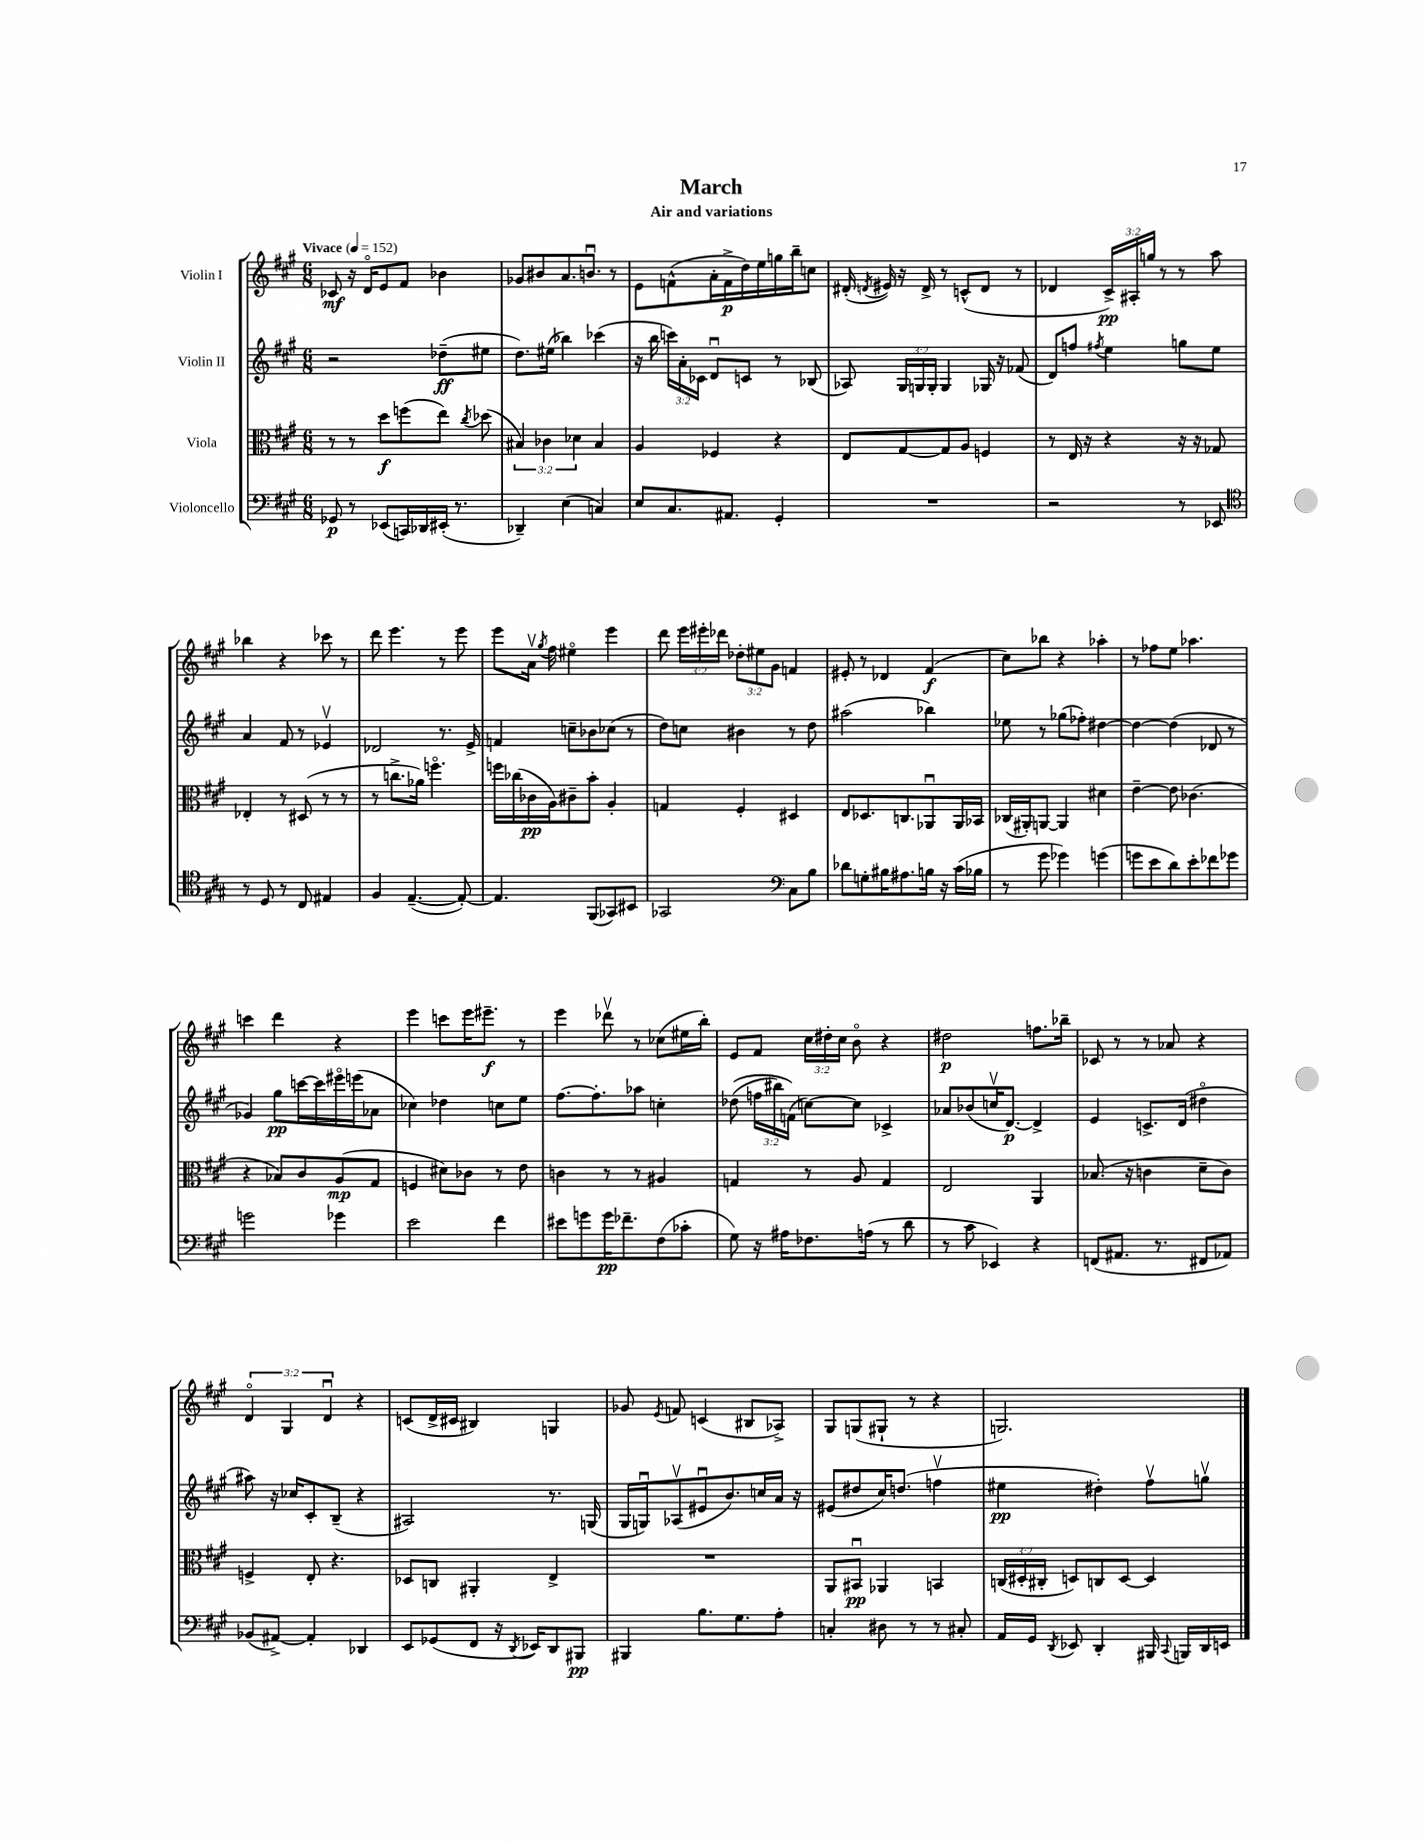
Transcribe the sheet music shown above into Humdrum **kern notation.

**kern	**kern	**kern	**kern
*staff4	*staff3	*staff2	*staff1
*clefF4	*clefC3	*clefG2	*clefG2
*k[f#c#g#]	*k[f#c#g#]	*k[f#c#g#]	*k[f#c#g#]
*M6/8	*M6/8	*M6/8	*M6/8
*MM152	*MM152	*MM152	*MM152
8GG-	8r	2r	8c-
8r	8r	.	16r
.	.	.	16do
(8EE-	8dd	.	8e
16CC)	(8ff	.	8f#
16DD-	.	.	.
(16EE#'	8ee)	(8dd-~	4b-
8.r	.	.	.
.	8qcc#	.	.
.	(8dd-	8ee#	.
=	=	=	=
4DD-~)	6B#)	8.dd)	8g-
.	.	.	8b#
.	6c-	.	.
.	.	(16ee#	.
(4E	.	4bb-)	8.a
.	6d-	.	.
.	.	.	8.bu
4C)	4B#	(4ccc-	.
.	.	.	8r
=	=	=	=
8E	4A	16r	8e
.	.	16bb	.
8.C#	.	24ccc)	(8f^^
.	.	24a'	.
.	.	24c-	.
.	4F-	8du	16a'
8.AA#	.	.	16f^
.	.	8c	16dd)
.	.	.	16ee
4GG#'	4r	8r	16gg
.	.	.	16bb~
.	.	(8B-	8cc
=	=	=	=
2.r	8E	8A-)	(16d#'
.	.	.	8qd
.	.	.	16e#)
.	[8G#	24G#	16r
.	.	24G	.
.	.	.	16d^
.	.	24G'	.
.	8G#]	4G	8r
.	8A	.	(8c^^
.	4F	16G-	8d
.	.	16r	.
.	.	(8f-	8r
=	=	=	=
2r	8r	8d)	4d-
.	16E	8ff	.
.	16r	.	.
.	.	8qff#	.
.	4r	4ee	24c#^)
.	.	.	24A#'
.	.	.	24gg
.	.	.	8r
8r	16r	8gg	8r
.	16r	.	.
8EE-	8G-	8ee	8aa
=	=	=	=
*clefC4	*	*	*
8r	4E-'	4a	4bb-
8D	.	.	.
8r	8r	8f#	4r
8C#	(8D#	8r	.
4E#	8r	4e-v	8ccc-
.	8r	.	8r
=	=	=	=
4F#	8r	2d-	8ddd
.	8.cc^	.	4.eee
([4.E~	.	.	.
.	16a-)	.	.
.	4.ffo	.	.
.	.	8.r	8r
8E'_)	.	.	8eee
.	.	16e^	.
=	=	=	=
4.E]	16ff	4f	8eee
.	(16cc-	.	.
.	16c-	.	16av
.	.	.	8qgg#
.	16A)	.	16ff#
.	8c#~	8cc~	4ee#o
(8FF#	8b'	8b-	.
8GG-)	4A'	(8cc-	4eee
8BB#	.	8r	.
=	=	=	=
2GG-	4G	8dd)	8ddd
.	.	8cc	24eee
.	.	.	24eee#'
.	.	.	24ddd-
.	4F#'	4b#	12dd-'
.	.	.	12ee#
.	.	.	12g#
*clefF4	*	*	*
8C#	4D#	8r	4f
8B	.	8dd	.
=	=	=	=
8d-	8E	(2aa#	8e#'
8G'	8.D-	.	8r
16B#	.	.	4d-
8.A#	8.C	.	.
16B	8AA-u	4bb-)	(4f#
16r	.	.	.
(16c#	16AA-	.	.
16B-	16BB-	.	.
=	=	=	=
8r	(16C-	8ee-	8cc#)
.	16AA#')	.	.
8g#	[8AA	8r	8bb-
4g-)	4AA]	(8gg-	4r
.	.	8ff-')	.
(4g	4d#	[4dd#	4aa-'
=	=	=	=
8g	[4e~	4dd#_	8r
8e	.	.	8ff-
8d)	8e]	(4dd#]	8ee
8e'	(4.c-	.	4.aa-
8f-	.	8d-	.
8g-	.	8r	.
=	=	=	=
2g	4r	4g-)	4ccc
.	8B-)	8gg#	4ddd
.	8c#	[16ccc	.
.	.	16ccc]	.
4g-	(8A	16eee#o	4r
.	.	(16eee	.
.	8G#	8a-	.
=	=	=	=
2e	4F	4cc-)	4eee
.	8d#)	4dd-	8ccc
.	8c-	.	16eee
.	.	.	8.eee#~
4f#	8r	8cc	.
.	8e	8ee	8r
=	=	=	=
8e#	4c	[8.ff#	4eee
8g	.	.	.
.	.	8.ff#']	.
16g	8r	.	8ddd-v
8.f-~	.	.	.
.	8r	8aa-	8r
(8F#	4A#	4cc'	(8cc-
8c-'	.	.	16ee#
.	.	.	16bb')
=	=	=	=
8G#)	4G	&((8dd-	8e
16r	.	24ff	8f#
.	.	24bb#)	.
16A#	.	.	.
.	.	(24f&)	.
8.F-	8r	[8cc)	24cc#
.	.	.	24dd#'
.	.	.	24cc#
.	8A	8cc]	8bo
(16A	.	.	.
8r	4G	4c-^	4r
8d	.	.	.
=	=	=	=
8r	2E	8a-	2dd#
8c#	.	(8b-	.
4EE-)	.	16ccv	.
.	.	[8.d)	.
4r	4AA	4d^]	8.ff
.	.	.	16bb-~
=	=	=	=
(8FF	(8.B-	4e	8c-
8.AA#	.	.	8r
.	16r	.	.
.	4c	8.c^	8r
8.r	.	.	.
.	.	.	8a-
.	.	(16d	.
8FF#	8d~	4dd#o	4r
8AA-)	8c)	.	.
=	=	=	=
(8BB-	4F^	8aa#)	6do
[8AA#^)	.	16r	.
.	.	.	6G#
.	.	16cc-	.
4AA#']	8E'	8c#'	.
.	.	.	6du
.	4.r	(8B~	.
4DD-	.	4r	4r
=	=	=	=
8EE	8D-	2A#)	(8c
(8GG-	8C	.	16d^
.	.	.	16c#
8FF#	4AA#'	.	4B#)
16r	.	.	.
8qDD	.	.	.
16EE-)	.	.	.
8DD	4E^	8.r	4G
8BBB#	.	.	.
.	.	(16G	.
=	=	=	=
4BBB#	2.r	16G#	8g-
.	.	16Gu)	.
.	.	.	8qe
.	.	(8A-v	8f
8.B	.	8e#u	(4c
.	.	8.b)	.
8.G#	.	.	.
.	.	.	8B#
.	.	16cc	.
8A'	.	16a	8A-^)
.	.	16r	.
=	=	=	=
4C'	8AA	(8e#	8G#
.	8BB#u	8dd#	(8G
8D#	4AA-	16cc#)	8G#`
.	.	(8.dd	.
8r	.	.	8r
8r	4BB	4ffv	4r
8C#'	.	.	.
=	=	=	=
16AA	(24C	4ee#	2.G)
.	24D#'	.	.
16GG#	.	.	.
.	24C#'	.	.
8qDD	.	.	.
8EE-	8D)	.	.
4DD'	8C	4dd#')	.
.	[8D	.	.
16BBB#	4D]	8ff#v	.
8qqCC#	.	.	.
16BBB	.	.	.
16DD	.	8ggv	.
16EE	.	.	.
==	==	==	==
*-	*-	*-	*-
